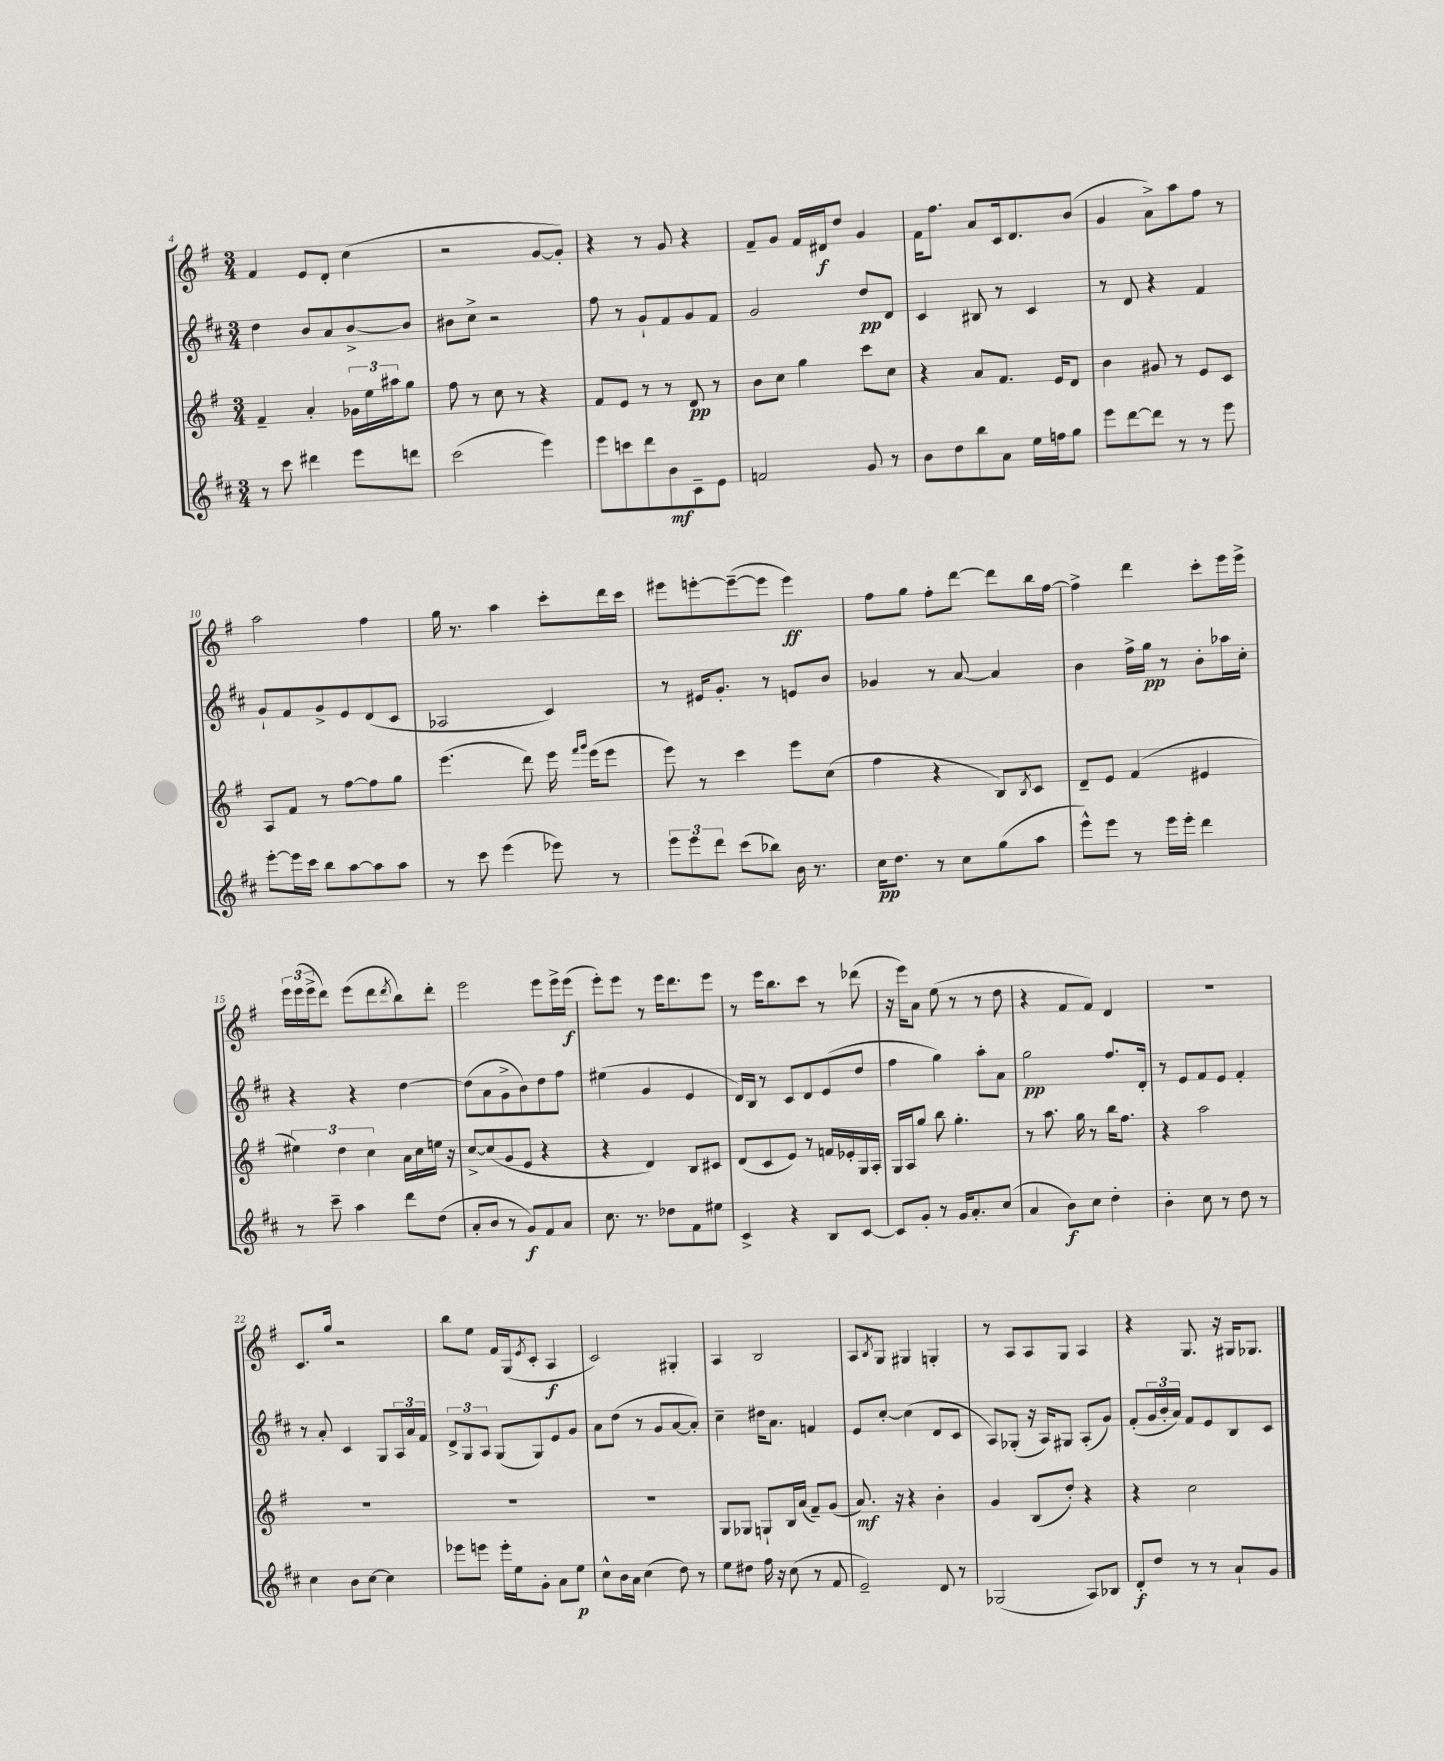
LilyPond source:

<<
\new StaffGroup <<
\new Staff = "s0" {
    \clef treble \key g \major \numericTimeSignature \time 3/4
    fis'4 e'8 d'8-. c''4( |
    r2 g'8~ g'8-.) |
    r4 r8 g'8 r4 |
    fis'8-- g'8 fis'16 dis'16\f d''8 g'4 |
    fis'16 fis''8. a'8 c'16 d'8. b'8( |
    g'4 a'8->) a''8 fis''8 r8 |
    a''2 fis''4 |
    g''16 r8. a''4 c'''8-. d'''16 c'''16 |
    eis'''8 e'''8~-. e'''8~--( e'''8 e'''4\ff) |
    fis''8 g''8 fis''8-. d'''8~ d'''8 b''16 fis''16~ |
    fis''4-> d'''4 c'''8-. e'''16 e'''16-> |
    \tuplet 3/2 { e'''16 e'''16( e'''16-> } d'''8) e'''8( d'''8 \acciaccatura { d'''8 } b''8) d'''8-. |
    e'''2 e'''8 e'''16-> e'''16\f( |
    e'''8-.) e'''8 r8 e'''16 d'''8. e'''8 |
    r8 e'''16 b''8. c'''8 r8 des'''8( |
    r16 e'''16) a'8 e''8( r8 r8 d''8 |
    r4 fis'8 fis'8) d'4 |
    R2. |
    c'8. g''16 r2 |
    b''8 e''8 fis'16 g16( \acciaccatura { e'8 } c'8-. a4\f |
    c'2) gis4-. |
    a4 b2 |
    a8 \acciaccatura { b8 } g8 gis4 g4-. |
    r8 a8 a8 g8 a4 |
    r4 g8. r16 gis16 ges8. \bar "|." |
}
\new Staff = "s1" {
    \clef treble \key d \major \numericTimeSignature \time 3/4
    d''4 b'8 a'8 b'8~-> b'8 |
    bis'8 cis''8-> r2 |
    fis''8 r8 g'8-! fis'8 g'8 fis'8 |
    g'2 d''8\pp d'8 |
    cis'4 bis8 r8 cis'4 |
    r8 d'8 r4 fis'4 |
    g'8-! fis'8 g'8-> e'8 d'8( cis'8 |
    aes2 cis'4) |
    r8 eis'16 g'8.-. r8 e'8 b'8 |
    ges'4 r8 a'8~ a'4 |
    b'4 fis''16-> g''16\pp r8 b'8-. aes''16 cis''16-. |
    r4 r4 d''4~ |
    d''8( a'8 g'8-> b'8) d''8 fis''8 |
    eis''4( g'4 e'4 |
    d'16) b16 r8 cis'8 d'8 e'8( d''8 |
    fis''4 g''4) a''8-. a'8 |
    g''2\pp fis''8. d'16-. |
    r8 e'8 fis'8 e'8 fis'4-. |
    r8 a'8-. cis'4 g8 \tuplet 3/2 { a16 a'16 fis'16 } |
    \tuplet 3/2 { d'8-> g8 a8 } g8( g8) e'8 g'8 |
    a'8 d''8( r8 g'8 a'8~ a'8-.) |
    cis''4-- dis''16 a'8. f'4 |
    e'8 cis''8~-. cis''4( d'8 cis'8 |
    a8) ges8-.( r16 a16) gis8 a8-.( g'8) |
    fis'8-.( \tuplet 3/2 { g'16 b'16-. a'16) } fis'8 e'8 b8 cis'8 \bar "|." |
}
\new Staff = "s2" {
    \clef treble \key g \major \numericTimeSignature \time 3/4
    fis'4-- a'4-. \tuplet 3/2 { ges'16 e''16 ais''16 } g''8 |
    fis''8 r8 c''8 r8 r4 |
    fis'8 e'8 r8 r8 d'8\pp r8 |
    b'8 c''8 g''4 c'''8 c''8 |
    r4 a'8 fis'8. e'16 d'8 |
    b'4 gis'8 r8 e'8 c'8 |
    a8 fis'8 r8 fis''8~ fis''8 g''8 |
    e'''4.( d'''8) e'''16 \grace { fis'''16 g'''16 } e'''16( e'''8 |
    e'''8) r8 c'''4 e'''8 c''8( |
    fis''4 r4 b8) \acciaccatura { b8 } c'8 |
    d'8-- e'8 fis'4( eis'4 |
    \tuplet 3/2 { eis''4) d''4 c''4 } a'16 c''16 e''16 r16 |
    c''8~-> c''8( g'8 e'8 r4 |
    r4 d'4) b8 cis'8 |
    d'8( c'8 e'8) r8 f'16 ees'16-. g16 a16-. |
    g16 a16 g''8 b''8 g''4.-. |
    r8 a''8. g''16 r8 b''16 fis''8. |
    r4 a''2 |
    R2. |
    R2. |
    R2. |
    g8 ges8 g8-! b16 a'16( fis'8--) g'8( |
    a'8.\mf) r16 r4 b'4-. |
    g'4 b8( d''8-.) r4 |
    r4 c''2 \bar "|." |
}
\new Staff = "s3" {
    \clef treble \key d \major \numericTimeSignature \time 3/4
    r8 cis'''8 dis'''4 e'''8 d'''8 |
    cis'''2( e'''4) |
    e'''8 c'''8 d'''8 b'8\mf cis'8-- e'8 |
    f'2 g'8 r8 |
    b'8 d''8 b''8 a'8 e''16 f''16 g''8 |
    e'''8 d'''8~ d'''8 r8 r8 e'''8 |
    e'''8~-. e'''16 cis'''16 b''8 a''8~ a''8 a''8 |
    r8 cis'''8 e'''4( ees'''8) r8 |
    \tuplet 3/2 { e'''8 e'''8 d'''8 } cis'''8( bes''8) b'16 r8. |
    cis''16\pp d''8. r8 cis''8 g''8( a''8 |
    e'''8-^) e'''8 r8 e'''16 e'''16-. d'''4 |
    r8 cis'''8-- a''4 d'''8 d''8( |
    a'8-. b'8 r8 g'8\f) fis'8 a'8 |
    cis''8. r8. des''8 fis'8 eis''8 |
    cis'4-> r4 b8 cis'8~ |
    cis'8 g'8-. r8 g'16 a'8.-. cis''8( |
    a'4 b'8\f) cis''8 d''4-. |
    b'4-. cis''8 r8 d''8 r8 |
    cis''4 b'8 cis''8~ cis''4 |
    ees'''8 e'''8 e'''16-. e''16 g'8-. a'8 e''8\p |
    cis''8-^ b'16 a'16 cis''4( d''8) r8 |
    e''8 dis''8 fis''16 r16 cis''8( r8 fis'8 |
    e'2--) d'8 r8 |
    ges2( a8) bes8 |
    d'8-.\f d''8 r8 r8 a'8-! g'8 \bar "|." |
}
>>
>>
\layout { \context { \Score currentBarNumber = #4 } }
